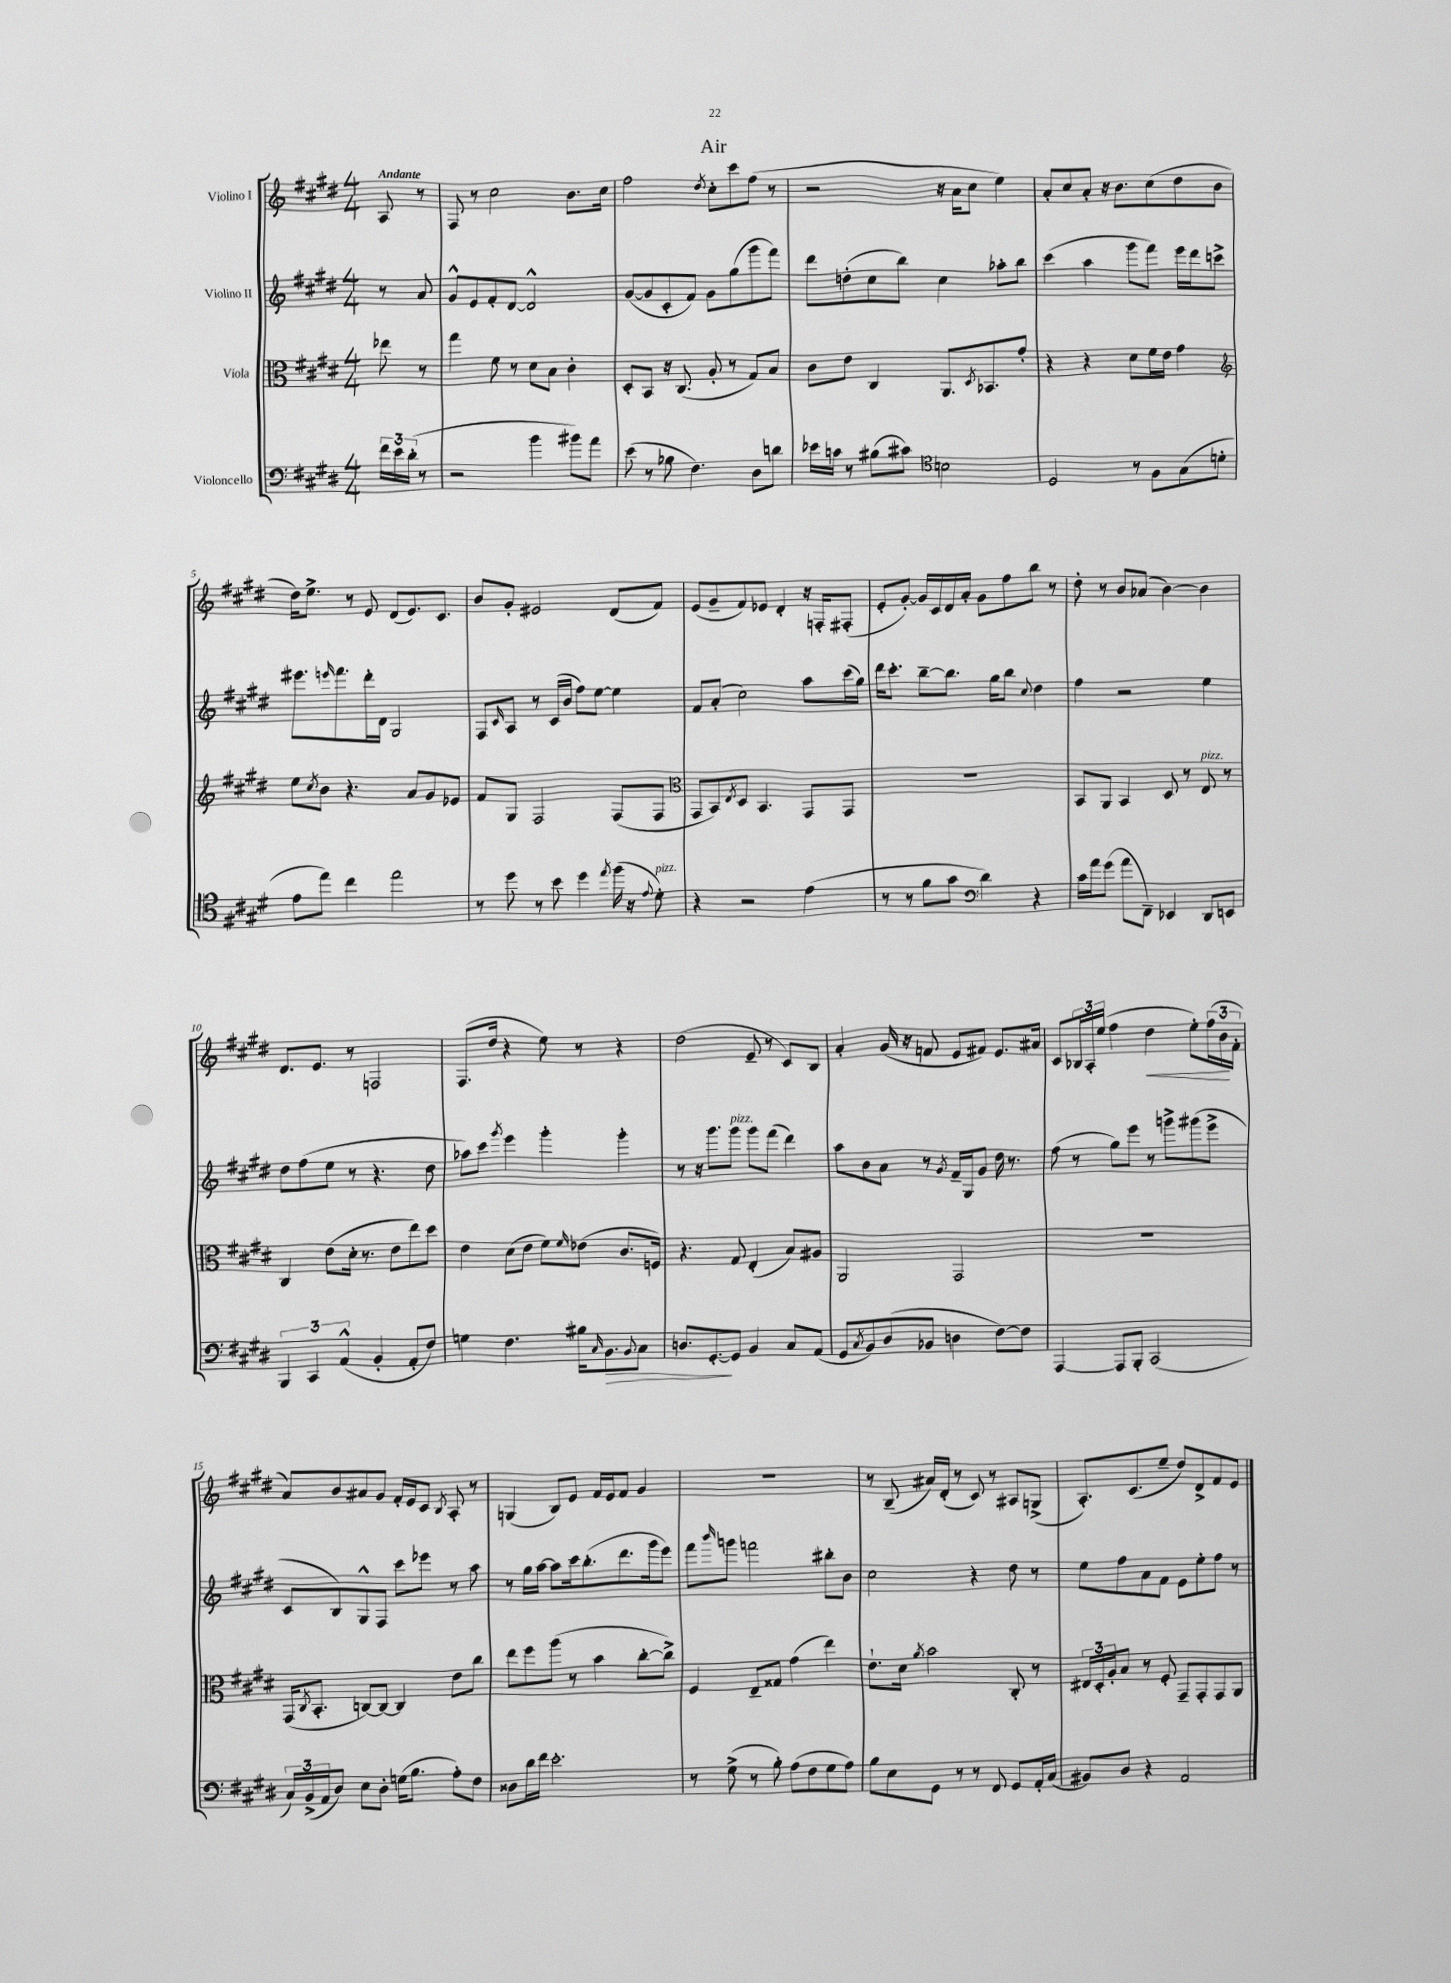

**kern	**kern	**kern	**kern
*staff4	*staff3	*staff2	*staff1
*clefF4	*clefC3	*clefG2	*clefG2
*k[f#c#g#d#]	*k[f#c#g#d#]	*k[f#c#g#d#]	*k[f#c#g#d#]
*M4/4	*M4/4	*M4/4	*M4/4
24f#	8ee-	8r	8A
24e	.	.	.
(24d#'	.	.	.
8r	8r	8a	8r
=	=	=	=
2r	4gg#	8g#^^	8F#
.	.	8e	8r
.	8f#	8f#'	2cc#
.	8r	[8d#	.
4b	8d#	2d#^^]	.
.	8B	.	.
8b#)	4c#'	.	8.b
8a	.	.	.
.	.	.	16cc#
=	=	=	=
(8e	8D#'	([8g#	2ff#
8r	8BB	8g#]	.
8B-	16r	8c#'	.
.	(8.C#	.	.
4.F#)	.	8f#)	.
.	.	.	8qdd#
.	8A'	8g#	8cc#'
.	8r	(8gg#	8ccc#
8D#	8G#)	8ggg#	(8ff#
8d	8B	8fff#)	8r
=	=	=	=
16e-	8c#	8ddd#	2r
16c	.	.	.
8r	8e	(8dd'	.
(8B#	4C#	8cc#	.
8c#)	.	8bb)	.
*clefC4	*	*	*
2B	8.AA	4cc#	16r
.	.	.	16a
.	.	.	8cc#
.	8qD#	.	.
.	8.BB-	.	.
.	.	8aa-'	4ee)
.	8g#'	8bb	.
=	=	=	=
2D#	4r	(4ccc#	8a'
.	.	.	8cc#
.	4r	4aa	8a'
.	.	.	16r
.	.	.	8.b
8r	8d#	8ggg#	.
8F#	16f#	8fff#)	(8cc#
.	16e	.	.
(8G#	4g#	16eee	8dd#
.	.	16ddd#	.
8d'	.	8ccc^	8b
=	=	=	=
*	*clefG2	*	*
8e	8ee	8.eee#	16dd#)
.	.	.	8.ee^
.	8qcc#	.	.
8ee)	8b	.	.
.	.	16qqeee	.
.	.	8.fff#	.
4cc#	4.r	.	8r
.	.	16ddd#'	8e
.	.	16d#	.
2ee	.	2G#	(8d#
.	8a	.	8.e)
.	8g#	.	.
.	.	.	8.c#
.	8e-	.	.
=	=	=	=
8r	8f#	8F#	8b
.	.	16qqc#	.
8dd#	8G#	8A	8g#'
8r	2F#	8r	2e#
8b	.	(16c#	.
.	.	16b	.
4dd#	.	8ff#)	.
.	.	[8ee	.
8qee	.	.	.
(16ff#	(8F#	4ee]	(8d#
16r	.	.	.
8qqe	.	.	.
8d#')	8F#	.	8f#)
=	=	=	=
*	*clefC3	*	*
4r	8GG#	8f#	(8e
.	8BB)	(8a'	8g#~
.	8qE	.	.
2r	8D#	2cc#)	8f#)
.	4.BB	.	8e-
.	.	.	4d#'
(4e	8GG#	8aa	16r
.	.	.	16F'
.	8GG#	(16ccc#	(8F#'
.	.	16gg#)	.
=	=	=	=
8r	1r	16ddd#	8e'
.	.	8.ccc#'	.
8r	.	.	[8g#')
8f#	.	[8bb~	16g#]
.	.	.	16c#
8g#	.	8.bb]	16d#
.	.	.	16a'
*clefF4	*	*	*
4d#)	.	.	8g#
.	.	16gg#	.
.	.	8bb	8ff#
.	.	8qqcc#	.
4r	.	4dd#	8bb
.	.	.	8r
=	=	=	=
16c#	8BB	4ff#	8dd#'
16a	.	.	.
(8g#	8AA	.	8r
8a	4BB	2r	8b
8FF#~)	.	.	(8a-
4EE-	8D#	.	[4b)
.	8r	.	.
8DD#	8E	4ee	4b]
8EE	8r	.	.
=	=	=	=
6BBB	4C#	8dd#	8.d#
.	.	(8ff#	.
6CC#	.	.	.
.	.	.	8.e
.	(8e	8ee	.
(6AA^^	.	.	.
.	16d#'	8r	8r
.	8.r	.	.
4BB'	.	4.r	2F
.	8e	.	.
8AA'	8ee)	.	.
8F#)	8dd#	8dd#	.
=	=	=	=
4G	4e	8aa-)	(8.F#
.	.	8ccc#	.
.	.	.	16dd#
.	.	8qggg#	.
4.F#	(8d#	4eee	4r
.	8e	.	.
.	8f#)	4ggg#'	8ee)
.	16qqf#	.	.
16B#	(8e-	.	8r
16qqC#	.	.	.
8.BB	.	.	.
.	8.c#	4ggg#'	4r
8qqBB	.	.	.
8C#	.	.	.
.	16F)	.	.
=	=	=	=
8.D	4.r	8r	(2dd#
.	.	16r	.
[8.GG#'	.	8.ggg#	.
8GG#]	8G#	8ggg#	.
4BB	(4E'	8ggg#	8e~
.	.	(8fff#	8r
8C#	8B)	4ddd#)	8c#)
(8AA	8A#	.	8B
=	=	=	=
8GG#	2AA	8aa	4a'
8qC#	.	.	.
8BB)	.	8b	.
(8D#	.	8a	(16g#
.	.	.	16r
8BB-	.	8r	8f
.	.	8qg#	.
4D	2GG#	16f#~	8e
.	.	16G#	.
.	.	8g#	8f#)
[8F#)	.	16dd#	8.e
.	.	8.r	.
8F#]	.	.	.
.	.	.	16a#
=	=	=	=
[4AAA	1r	(8ff#	8c#
.	.	8r	24B-
.	.	.	24A'
.	.	.	(24ee
8AAA]	.	8gg#)	4ff#
8BBB'	.	8eee	.
(2CC#	.	8r	4dd#
.	.	8ggg^	.
.	.	(8ggg#	8ee')
.	.	8eee^	(24ff#
.	.	.	24b
.	.	.	24f#'
=	=	=	=
24C#)	(16GG#	8c#	8a)
(24BB^	.	.	.
.	8qC#	.	.
.	8.BB'	.	.
24AA	.	.	.
8D#)	.	8B)	8b
8E	[8C)	8G#^^	8a#
8D#'	8C_	8F#	8g#
(16G	4C]	8ccc#	16f#'
8.B	.	.	16e
.	.	8eee-	8c#
.	.	.	8qB
8A')	8e	8r	8A'
8F#	8cc#	8aa	8r
=	=	=	=
8D##	8ee	8r	(4G
16d#	8ff#	16gg#	.
16f#	.	[16aa	.
2.e'	(8aa	8aa]	8B)
.	8r	16ccc#	8e
.	.	(8.bb'	.
.	4b	.	16f#
.	.	.	16e
.	.	8.ddd#	8f#
.	[8cc#'	.	4g#
.	.	16ggg#	.
.	8cc#^])	8eee)	.
=	=	=	=
8r	4F#	8fff#	1r
.	.	16qqbbb	.
(8G#^	.	8ggg	.
8r	8E~	2fff	.
8B')	8G##	.	.
(8A	(4g#	.	.
8F#	.	.	.
8G#	4ee)	8bb#'	.
8A)	.	8b	.
=	=	=	=
8B	8.e`	2cc#	8r
8E	.	.	(8B~
.	16d#	.	.
.	8qa	.	.
8GG#	2b	.	16a#)
.	.	.	(16d#'
8r	.	.	8r
8r	.	4r	8c#)
8FF#	.	.	8r
8GG#	8C#'	8dd#	8A#
16AA'	8r	8r	(8G^
(16C#	.	.	.
=	=	=	=
8BB#)	24E#	8ee	8.A')
.	24D#'	.	.
.	24A'	.	.
8D#	8B	8ff#	.
.	.	.	(8.c#
4r	8r	8a	.
.	8F#'	8f#	8ee~
2AA	8GG#~	8e	8dd#)
.	8GG#'	8ee'	8d#^
.	8GG#	8ff#	8f#
.	8AA	8r	8e
==	==	==	==
*-	*-	*-	*-
